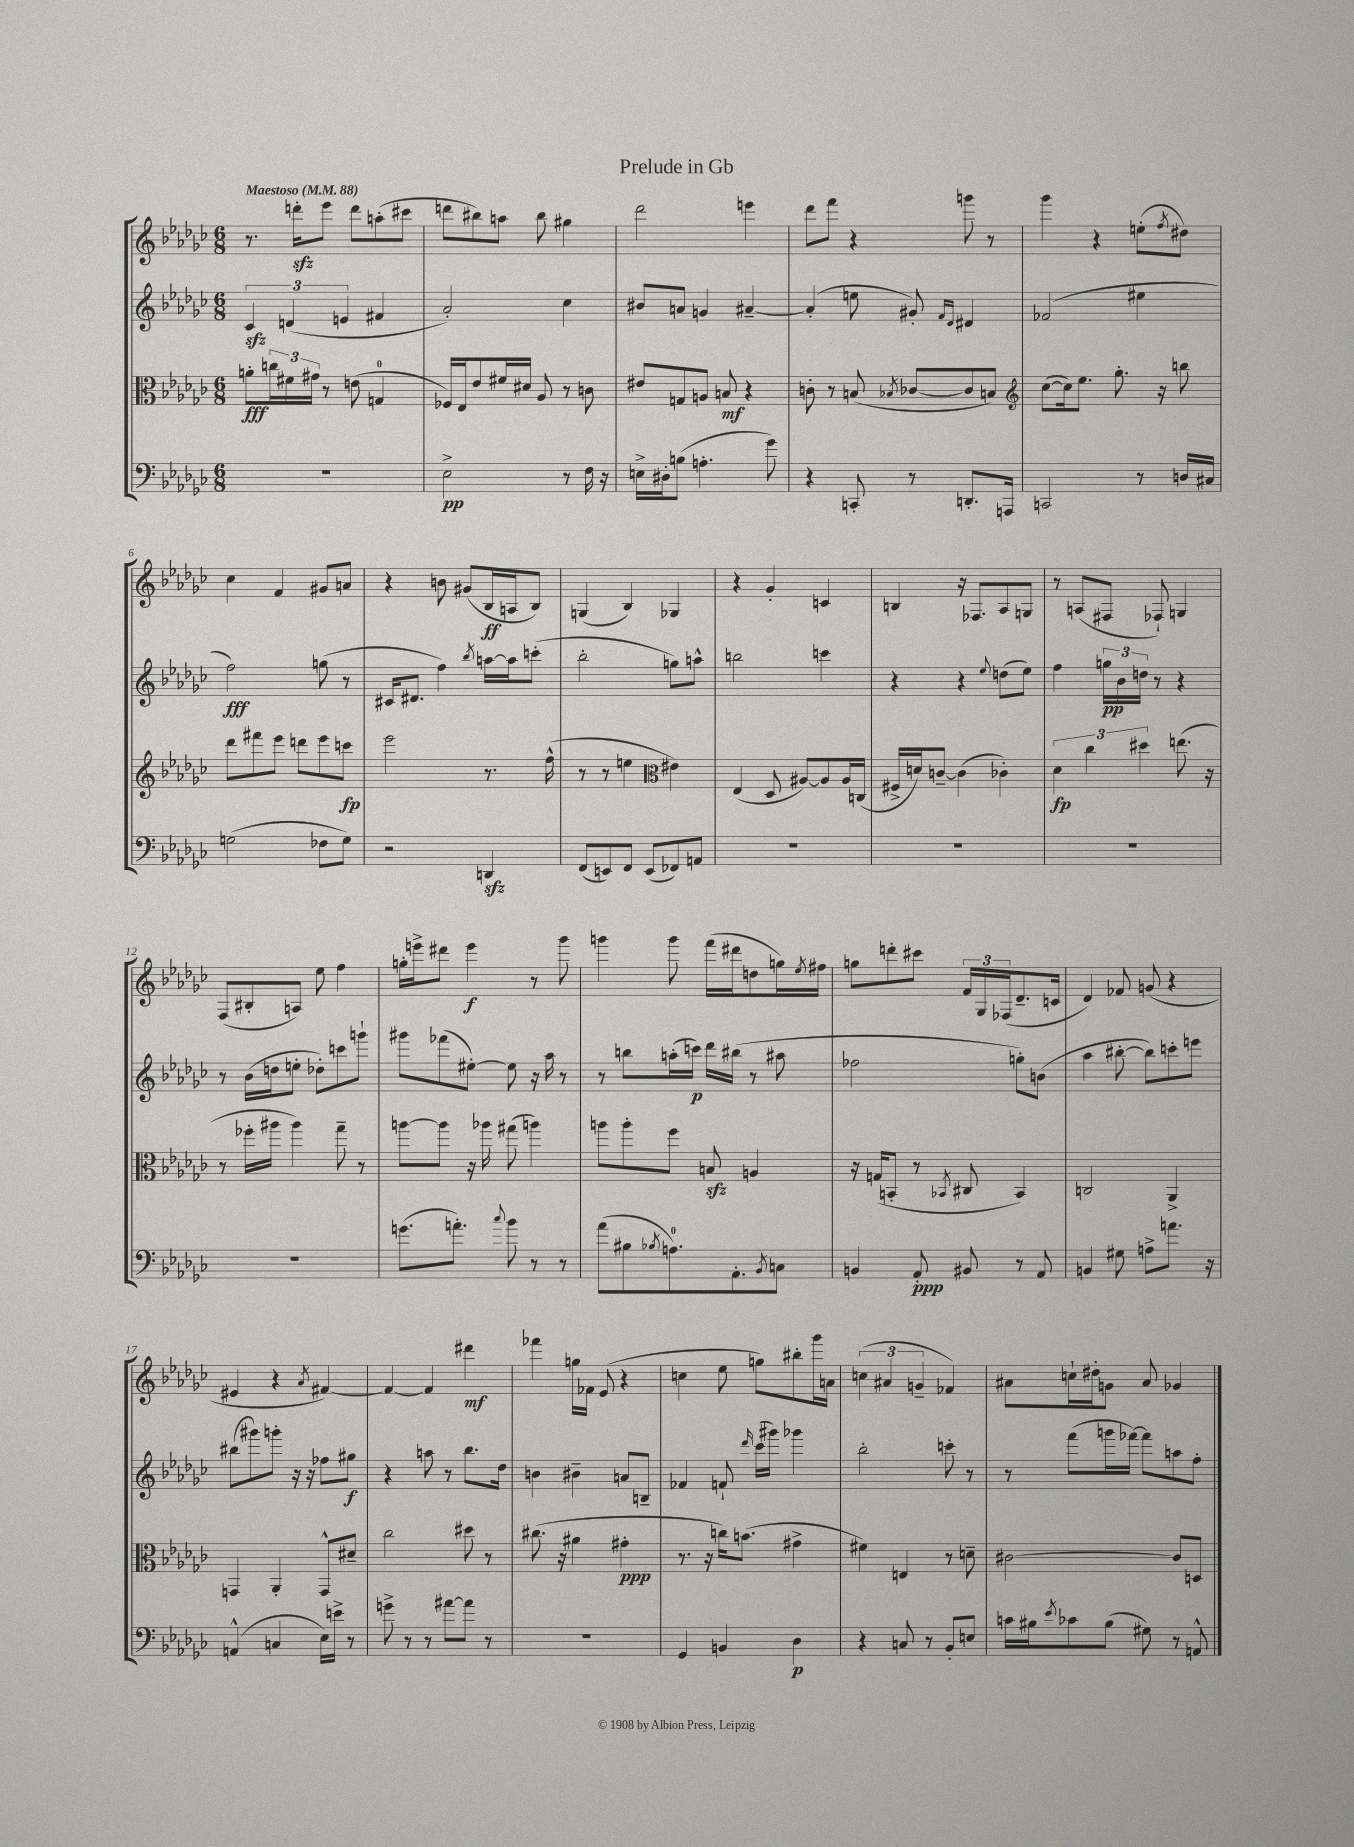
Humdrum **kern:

**kern	**kern	**kern	**kern
*staff4	*staff3	*staff2	*staff1
*clefF4	*clefC3	*clefG2	*clefG2
*k[b-e-a-d-g-c-]	*k[b-e-a-d-g-c-]	*k[b-e-a-d-g-c-]	*k[b-e-a-d-g-c-]
*M6/8	*M6/8	*M6/8	*M6/8
*MM88	*MM88	*MM88	*MM88
2.r	8a'\L	6c-/	8.r
.	24cc\L	.	.
.	24f#\	(6d/	.
.	.	.	16ddd'\LK
.	24g#\JJ	.	.
.	8r	.	8eee-\J
.	.	6e/	.
.	(8e\	.	8ddd\L
.	4G/	4f#/	(8aa'\
.	.	.	8ccc#\J
=	=	=	=
2E-^\	16F-/LL)	2a-'/)	8ddd\L
.	16E-/J	.	.
.	8e-/	.	8bb#\)
.	16f#/L	.	8aa\J
.	16d#/JJ	.	.
.	8A-/	.	8bb#\
8r	8r	4cc-\	4gg#\
16F\	8c\	.	.
16r	.	.	.
=	=	=	=
16E^\LL	8e#/L	8b#/L	2ddd-\
16D#'\J	.	.	.
(8B\J	8G/	8a/J	.
4.A'\	8A/J	4g/	.
.	8B/	.	.
.	4r	[4a#~/	4eee\
8g-\)	.	.	.
=	=	=	=
4r	8c'\	(4a#'/]	8ddd-\L
.	8r	.	8fff\J
8CC'/	(8B/	8ee\	4r
.	8qB-/	.	.
8r	[8c-/L	8g#'/)	.
.	.	16qqf/LL	.
.	.	16qqd-/JJ	.
8.DD'/L	8c-/]	4d#/	8ggg\
.	8B/J)	.	8r
16AAA/Jk	.	.	.
=	=	=	=
*	*clefG2	*	*
2CC/	([8cc-\L	(2f-/	4ggg-\
.	16cc-\]k)	.	.
.	8.ee-\J	.	.
.	.	.	4r
.	8.gg-'\	.	.
8r	.	4ee#\	(8ee'\L
.	16r	.	.
.	.	.	8qff/
16D/LL	8bb\	.	8dd#\J)
16C#/JJ	.	.	.
=	=	=	=
(2G\	8ddd-\L	2ff\)	4cc-\
.	8fff#\	.	.
.	8eee-\J	.	4f/
.	8ddd\L	.	.
8F-\L	8eee-\	(8gg\	8g#/L
8G\J)	8ccc\J	8r	8a/J
=	=	=	=
2r	2eee-\	16c#/LK	4r
.	.	8.d#/J	.
.	.	4ff\)	8b\
.	.	.	(8g#/L
.	.	8qbb-/	.
4DD/	8.r	[16aa\LL	16B-/L
.	.	16aa\]J	16A/J
.	.	(8ccc'\J	8B-/J)
.	(16ff^^\	.	.
=	=	=	=
(8FF/L	8r	2bb-'\	(4G/
8EE/)	8r	.	.
8FF/J	4ee\	.	4B-/)
(8EE/L	.	.	.
*	*clefC3	*	*
8FF-/)	4e#\)	8gg\L)	4G-/
8AA/J	.	8aa^^\J	.
=	=	=	=
2.r	(4E-/	2bb\	4r
.	8D-/	.	4g-'/
.	[8A#/L)	.	.
.	8A#/]	4ccc\	4c/
.	16A#/L	.	.
.	(16C/JJ	.	.
=	=	=	=
2.r	16F#^/LL	4r	4B/
.	16d/J)	.	.
.	[8c~/J	.	.
.	(4c\]	4r	16r
.	.	.	8.F-/L
.	.	8qqee-/	.
.	4c-'\)	(8dd\L	8A-/
.	.	8ee-\J)	8G/J
=	=	=	=
2.r	6d-\	4ff\	8r
.	.	.	(8A/L
.	6cc-\	.	.
.	.	24gg\LL	8F#/J
.	.	24b-\	.
.	6dd#\	24dd\JJ	.
.	.	8r	8F-`/)
.	(8.ee\	4r	4G/
.	16r	.	.
=	=	=	=
2.r	8r	8r	(8F/L
.	16ff-'\LL	(16b-\LL	8B#'/
.	16aa#\JJ	16dd\J	.
.	4aa#\)	8ee'\J	8A/J)
.	.	8dd-'\L)	8ee-\
.	8gg-~\	8ccc\	4ff\
.	8r	8ggg`\J	.
=	=	=	=
(8.g\L	[8aa\L	8ggg#\L	16gg'\LL
.	.	.	16eee^\J
.	8aa\]J	(8fff-\	8ddd#\J
8.a'\J)	.	.	.
.	16r	[8ee#'\J)	4eee\
.	16aa-\	.	.
8qqcc-/	.	.	.
8b-\	(8gg#\	8ee#\]	.
8r	4aa\)	16r	8r
.	.	16aa-\	.
8r	.	8r	8ggg-\
=	=	=	=
(8a-\L	8aa\L	8r	4ggg\
8B#\	8aa'\	8bb\L	.
8qB-/	.	.	.
8.A\)	8ff\J	(16aa'\L	8ggg\
.	.	16ccc\JJ)	.
.	8B/	16ddd-\LL	(16fff\LL
8.AA-'\	.	(16bb#\JJ	16ddd#\J
.	4A/	8r	8dd\
8qBB-/	.	.	.
8C\J	.	8aa#\	16gg\L)
.	.	.	8qee-/
.	.	.	16ff#\JJ
=	=	=	=
4BB/	16r	2ff-\	8gg\L
.	(16G/LK	.	.
.	8BB'/J	.	8ddd'\
8AA-'/	8r	.	8ccc#\J
.	8qBB-/	.	.
8BB#/	8C#/	.	24f/LL
.	.	.	24G-/
.	.	.	(24F-/J
8r	4BB-/)	8gg'\L)	8.d-~/
8AA-/	.	(8b\J	.
.	.	.	16c/Jk
=	=	=	=
4BB/	2C/	4aa-\	4d-/)
8G#\	.	[8bb#'\	8f-/
8A^\L	.	8bb#\]L)	(8g/
8.a\J	4AA-^/	8ccc'\	4r
.	.	8eee\J	.
16r	.	.	.
=	=	=	=
(4AA^^/	4GG/	(8bb#\L	4e#/
.	.	8ggg#\)	.
4C/	4AA-'/	8ggg'\J	4r
.	.	16r	.
.	.	16r	.
.	.	.	8qa-/
16E-\LL)	8GG^^/L	8ff-\L	[4f#/)
16e^\JJ	.	.	.
8r	8d#~/J	8gg#\J	.
=	=	=	=
8g^\	2cc-\	4r	4f#/_
8r	.	.	.
8r	.	8aa\	4f#/]
[8a#\L	.	8r	.
8a#\]J	8dd#\	8.bb-\L	4ddd#\
8r	8r	.	.
.	.	16dd-\Jk	.
=	=	=	=
2.r	(8.cc#\	4b\	4fff-\
.	16r	.	.
.	4a#\	4b#~\	16gg\LL
.	.	.	16f-\JJ
.	.	.	(8e-/
.	4g#'\	8a/L	4r
.	.	8B~/J	.
=	=	=	=
4GG-/	8.r	4f-/	4cc\
.	16r	.	.
4BB/	16cc\LK)	8f`/	8ee-\
.	(8.b\J	.	.
.	.	16qqddd-/	.
.	.	(16ccc-\LL	8gg\L)
.	.	16ggg#\JJ)	.
4D-\	4g#^\	4ggg-\	8bb#'\
.	.	.	16ggg-\L
.	.	.	16a\JJ
=	=	=	=
4r	4f#\)	2bb-'\	(6cc\
.	.	.	6a#/
8C/	4E/	.	.
.	.	.	6g~/
8r	.	.	.
8BB-'/L	8r	8ccc'\	4f-/)
8E/J	8d~\	8r	.
=	=	=	=
16c\LL	[2c#\	8r	8a#\L
16B#\J	.	.	.
8qe-/	.	.	.
8c-\	.	(8fff\L	16cc`\L
.	.	.	16dd#'\J
(8B#\J	.	16ggg\L	8g\J
.	.	[16fff-\JJ)	.
8G#\)	.	8fff-\]L	8a#/
8r	8c#/]L	8aa\	4g-/
8AA^^/	8D/J	8ff'\J	.
==	==	==	==
*-	*-	*-	*-
